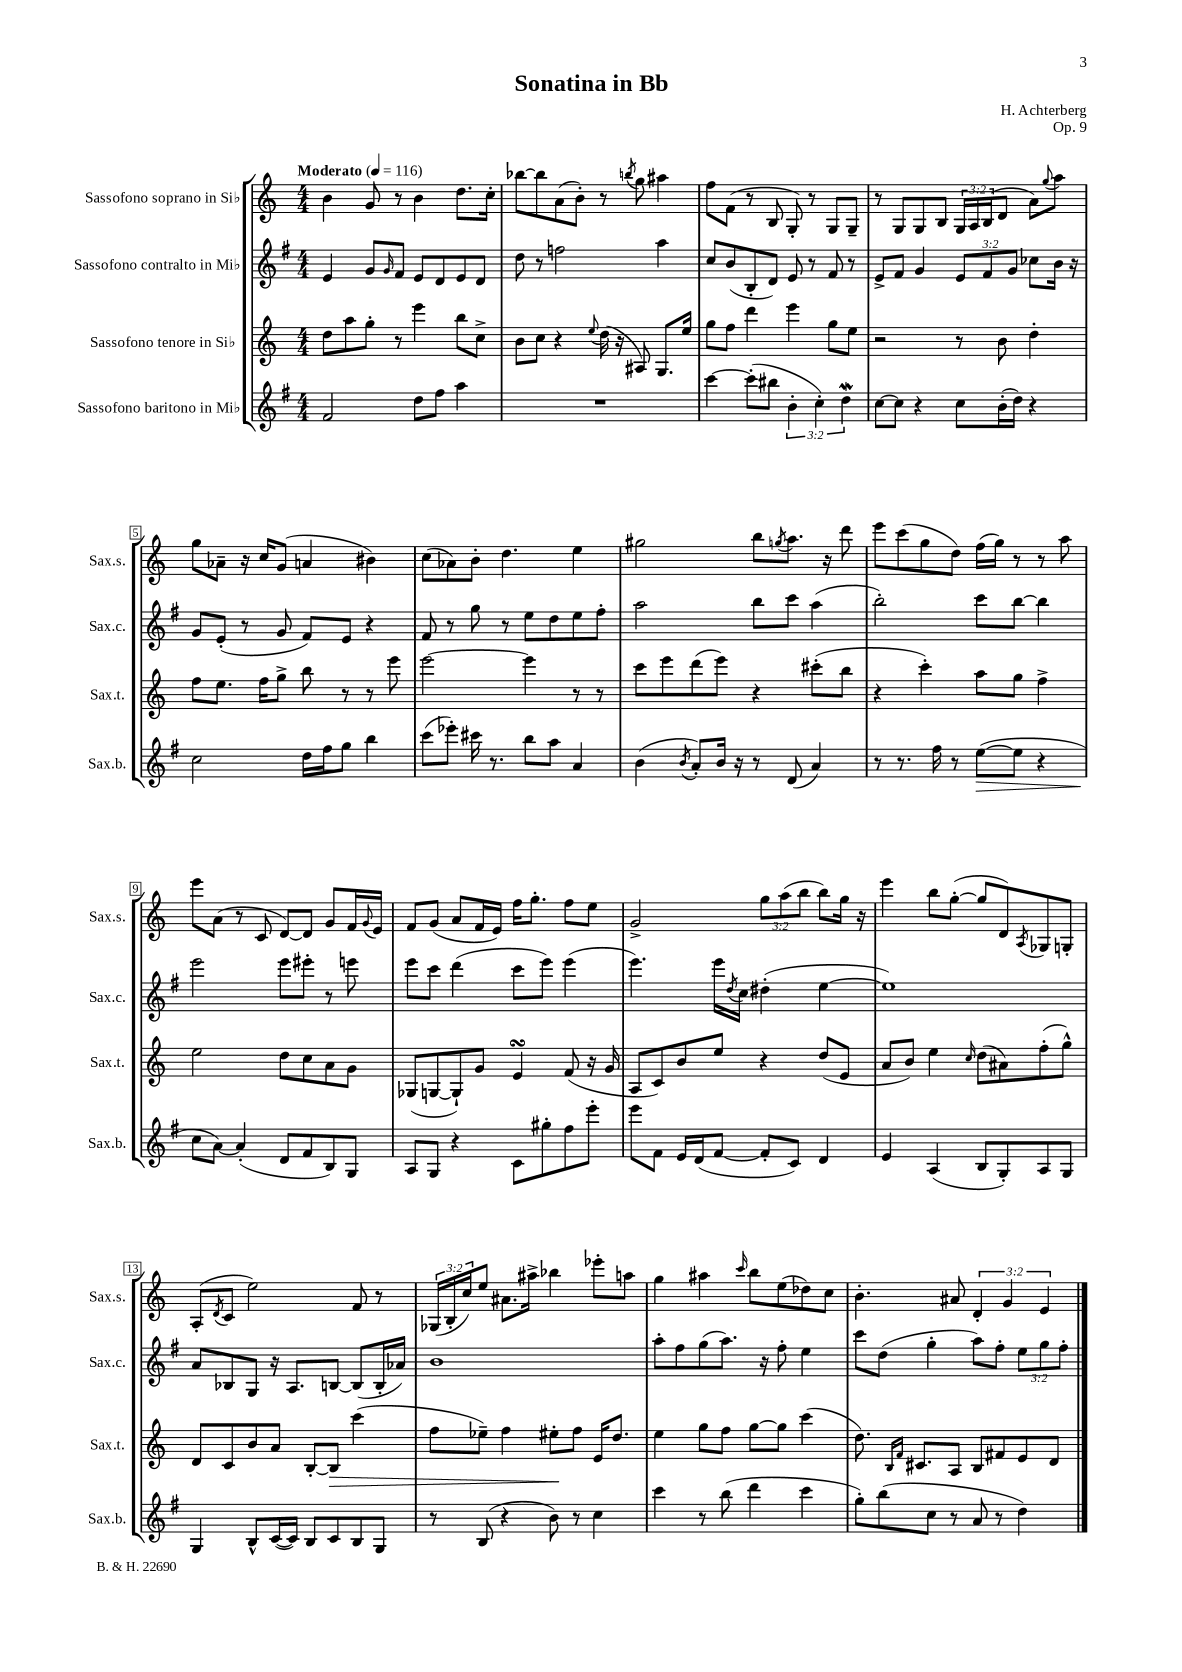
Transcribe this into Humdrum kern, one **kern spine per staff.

**kern	**kern	**kern	**kern
*staff4	*staff3	*staff2	*staff1
*clefG2	*clefG2	*clefG2	*clefG2
*k[f#]	*k[]	*k[f#]	*k[]
*M4/4	*M4/4	*M4/4	*M4/4
*MM116	*MM116	*MM116	*MM116
2f#/	8dd\L	4e/	4b\
.	8aa\	.	.
.	8gg'\J	8g/L	8g/
.	.	16qqg/	.
.	8r	8f#/J	8r
8dd\L	4eee\	8e/L	4b\
8ff#\J	.	8d/	.
4aa\	8bb\L	8e/	8.dd\L
.	8cc^\J	8d/J	.
.	.	.	16cc'\Jk
=	=	=	=
1r	8b\L	8dd\	[8bb-\L
.	8cc\J	8r	8bb-\]
.	4r	2ff\	(8a\
.	.	.	8b'\J)
.	8qqee/	.	.
.	(16dd\	.	8r
.	16r	.	.
.	.	.	8qbb/
.	8A#/)	.	8gg\
.	8.G/L	4aa\	4aa#\
.	16ee/Jk	.	.
=	=	=	=
[4ccc\	8gg\L	8cc/L	8ff\L
.	8ff\J	(8b/	(8f\J
(8ccc'\]L	4ddd\	8B'/	8r
8bb#\J	.	8d/J)	8B/
6b'\	4eee\	8e/	8G'/)
.	.	8r	8r
6cc'\)	.	.	.
.	8gg\L	8f#/	8G/L
6dd\	.	.	.
.	8ee\J	8r	8G~/J
=	=	=	=
[8cc\L	2r	8e^/L	8r
8cc\]J	.	8f#/J	8G/L
4r	.	4g/	8G/
.	.	.	8B/J
8cc\L	8r	12e/L	24G/LL
.	.	.	24A/
.	.	12f#/	(24B/J
(16b'\L	8b\	.	8d/J
.	.	12g/J	.
16dd\JJ)	.	.	.
4r	4dd'\	8cc-\L	8a\L)
.	.	.	8qqgg/
.	.	16b\Jk	8aa\J
.	.	16r	.
=	=	=	=
2cc\	8ff\L	8g/L	8gg\L
.	8.ee\J	(8e'/J	8a-~\J
.	.	8r	16r
.	16ff\LK	.	16cc/LK
.	8gg^\J	8g/	(8g/J
16dd\LL	8bb\	8f#/L)	4a/
16ff#\J	.	.	.
8gg\J	8r	8e/J	.
4bb\	8r	4r	4b#\)
.	8eee\	.	.
=	=	=	=
(8ccc\L	[2eee\	8f#/	(8cc\L
8eee-'\J)	.	8r	8a-\)
16ccc#\	.	8gg\	8b'\J
8.r	.	.	.
.	.	8r	4.dd\
8bb\L	4eee\]	8ee\L	.
8aa\J	.	8dd\	.
4a/	8r	8ee\	4ee\
.	8r	8ff#'\J	.
=	=	=	=
(4b\	8ccc\L	2aa\	2gg#\
.	8eee\	.	.
8qb/	.	.	.
8a'/L)	(8ddd\	.	.
16b/Jk	8eee\J)	.	.
16r	.	.	.
8r	4r	8bb\L	8bb\L
.	.	.	8qgg/
(8d/	.	8ccc\J	8.aa\J
4a/)	(8ccc#'\L	(4aa\	.
.	.	.	16r
.	8bb\J	.	8ddd\
=	=	=	=
8r	4r	2bb'\)	8eee\L
8.r	.	.	(8ccc\
.	4ccc'\)	.	8gg\
16ff#\	.	.	.
8r	.	.	8dd\J)
([8ee\L	8aa\L	8ccc\L	(16ff\LL
.	.	.	16gg\JJ)
8ee\]J	8gg\J	[8bb\J	8r
4r	4ff^\	4bb\]	8r
.	.	.	8aa\
=	=	=	=
8cc\L	2ee\	2eee\	8eee\L
[8a\J)	.	.	(8a\J
(4a'/]	.	.	8r
.	.	.	8c/
8d/L	8dd\L	8eee\L	[8d/L)
8f#/	8cc\	8eee#'\J	8d/]J
8B/)	8a\	8r	8g/L
8G/J	8g\J	8eee\	16f/L
.	.	.	8qqg/
.	.	.	16e/JJ
=	=	=	=
8A/L	(8G-/L	8eee\L	8f/L
8G/J	[8G/	8ccc\J	(8g/J
4r	8G`/])	(4ddd\	8a/L
.	8g/J	.	16f/L
.	.	.	16e/JJ)
8c\L	4e/	8ccc\L	16ff\LK
.	.	.	8.gg'\J
8gg#'\	.	8eee\J)	.
8ff#\	(8f/	(4eee\	8ff\L
8eee'\J	16r	.	8ee\J
.	16g/	.	.
=	=	=	=
8eee\L	8A/L	4.eee\)	2g^/
8f#\J	8c/)	.	.
16e/LL	8b/	.	.
(16d/J	.	.	.
[8f#/J	8ee/J	16eee\LL	.
.	.	8qdd/	.
.	.	16cc\JJ	.
8f#'/]L	4r	(4dd#'\	12gg\L
.	.	.	(12aa\
8c/J)	.	.	.
.	.	.	12bb\J
4d/	(8dd/L	[4ee\	8bb\L)
.	8e/J	.	16gg\Jk
.	.	.	16r
=	=	=	=
4e/	8a/L	1ee])	4eee\
.	8b/J)	.	.
(4A/	4ee\	.	8bb\L
.	.	.	([8gg'\J
.	16qqcc/	.	.
8B/L	(8dd\L	.	8gg/]L
8G'/)	8a#\)	.	8d/)
.	.	.	8qA/
8A/	(8ff'\	.	8G-/
8G/J	8gg^^\J)	.	8G'/J
=	=	=	=
4G/	8d/L	8a/L	(8A'/L
.	.	.	8qd/
.	8c/	8B-/	8c/J
8B^^/L	8b/	8G/J	2ee\)
([16c/L	8a/J	16r	.
16c/]JJ)	.	8.A/L	.
8B/L	[8B'/L	.	.
8c/	8B/]J	[8B/J	.
8B/	(4ccc\	(8B/]L	8f/
8G/J	.	16B'/L	8r
.	.	16a-/JJ)	.
=	=	=	=
8r	8ff\L	1b	(24G-/LL
.	.	.	24B'/
.	.	.	24cc/J)
(8B/	8ee-~\J)	.	8ee/J
4r	4ff\	.	8.a#\L
.	.	.	16aa#^\Jk
8b\)	8ee#'\L	.	4bb-\
8r	8ff\J	.	.
4cc\	16e/LK	.	8eee-'\L
.	8.dd/J	.	.
.	.	.	8aa\J
=	=	=	=
4ccc\	4ee\	8aa'\L	4gg\
.	.	8ff#\	.
8r	8gg\L	(8gg\	4aa#\
(8bb\	8ff\J	8.aa\J)	.
.	.	.	16qqccc/
4ddd\	[8gg\L	.	8bb\L
.	.	16r	.
.	8gg\]J	8ff#'\	(8ee\
4ccc\	(4ccc\	4ee\	8dd-\)
.	.	.	8cc\J
=	=	=	=
8gg'\L)	8.dd\)	8ccc\L	4.b'\
(8bb\	.	(8dd\J	.
.	16qqB/LL	.	.
.	16qqf/JJ	.	.
.	8.c#/L	.	.
8cc\J	.	4gg'\	.
8r	8A/J	.	8a#/
8a/	8B/L	8aa\L)	6d'/
8r	8f#/	8ff#'\J	.
.	.	.	6g/
4dd\)	8e/	12ee\L	.
.	.	12gg\	6e/
.	8d/J	.	.
.	.	12ff#'\J	.
==	==	==	==
*-	*-	*-	*-
